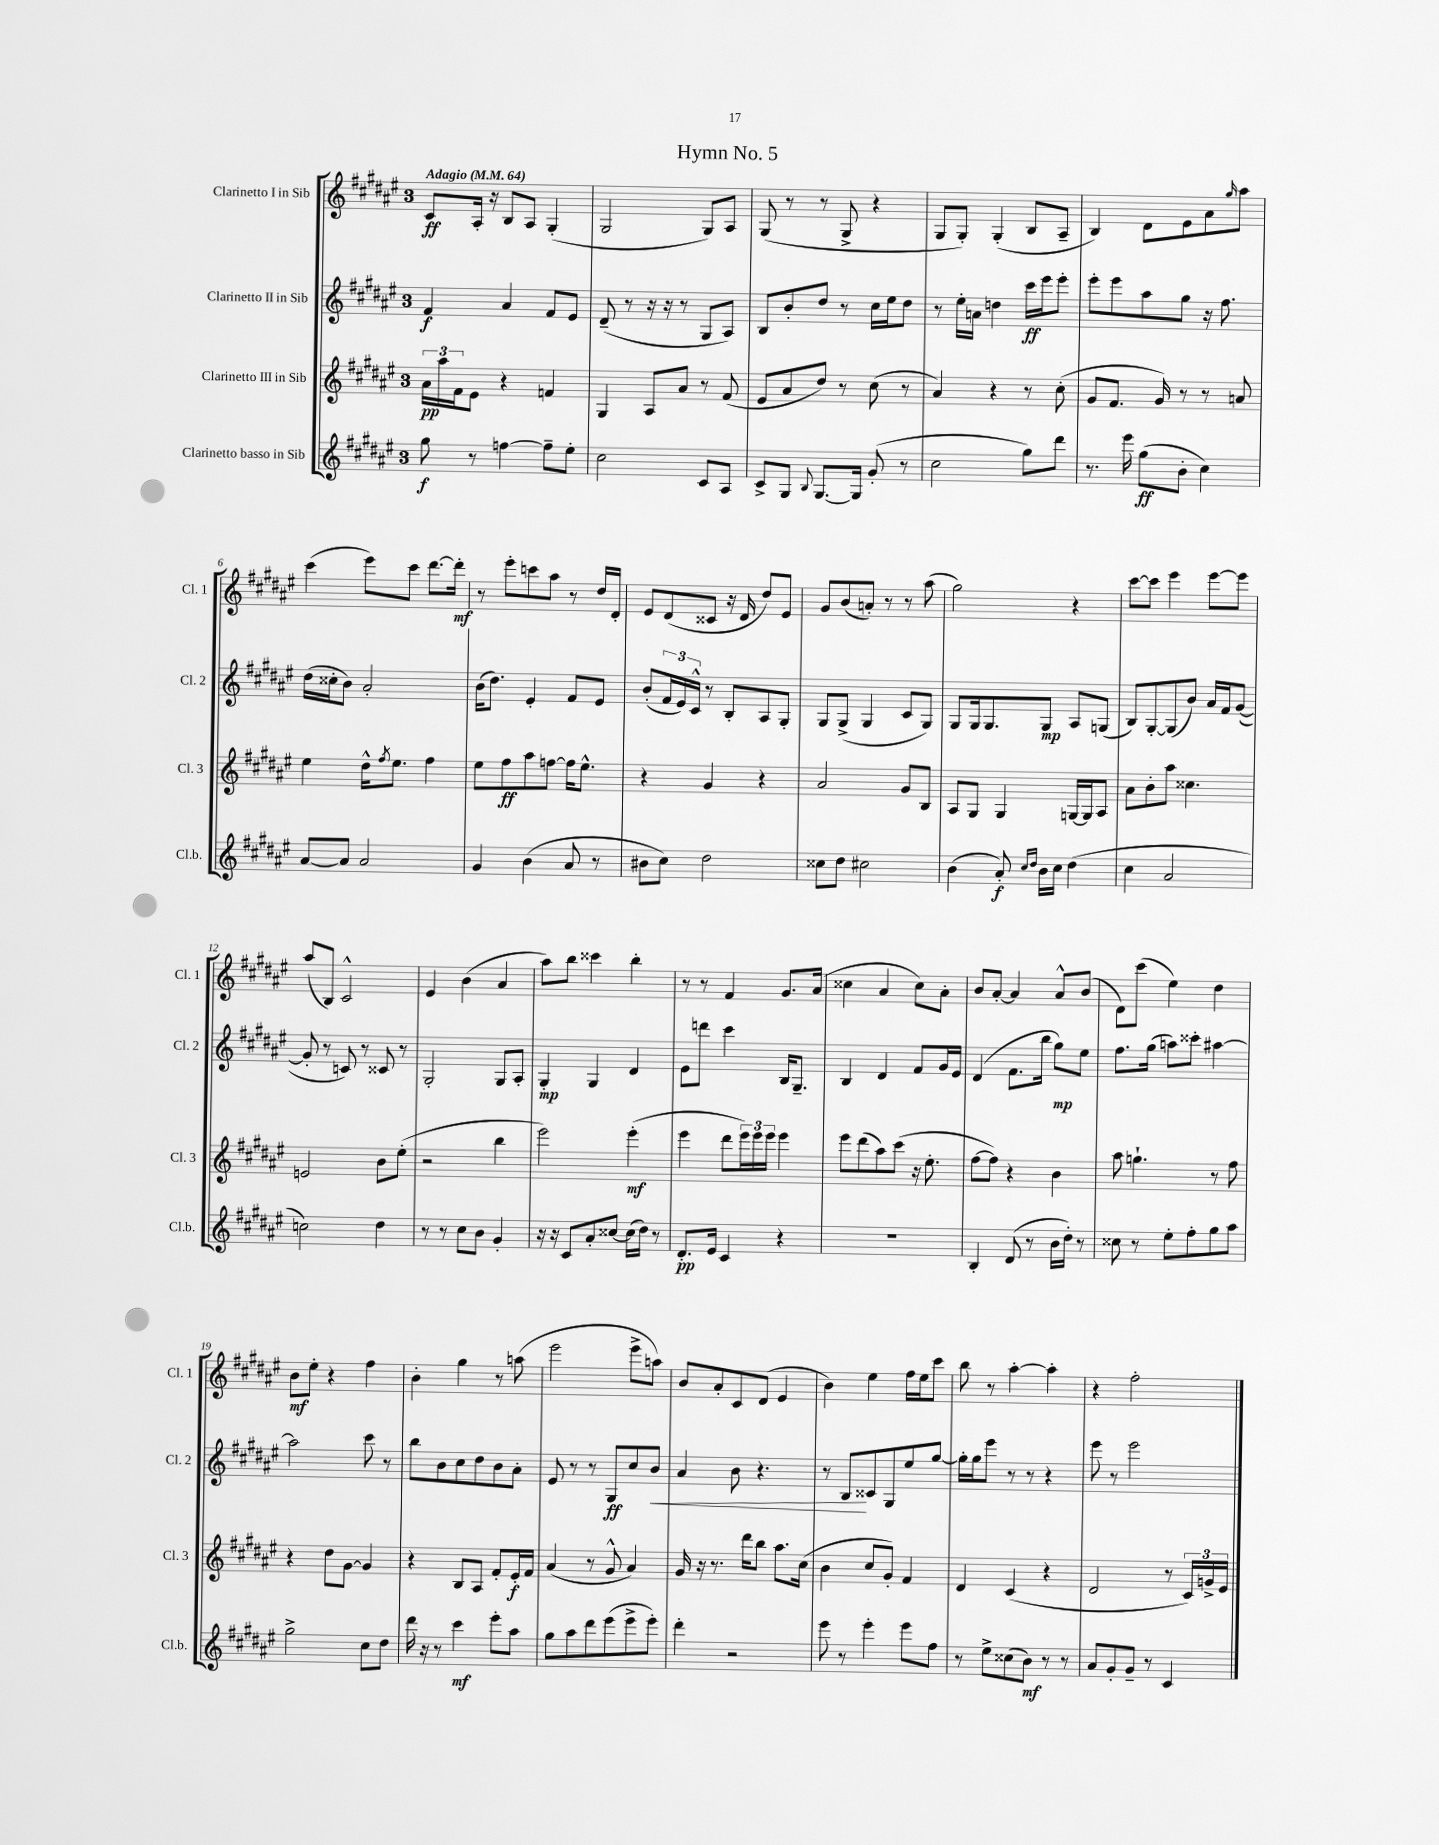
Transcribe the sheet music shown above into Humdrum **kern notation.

**kern	**dynam	**kern	**dynam	**kern	**dynam	**kern	**dynam
*part4	*part4	*part3	*part3	*part2	*part2	*part1	*part1
*staff4	*staff4	*staff3	*staff3	*staff2	*staff2	*staff1	*staff1
*I"Clarinetto basso in Sib	*	*I"Clarinetto III in Sib	*	*I"Clarinetto II in Sib	*	*I"Clarinetto I in Sib	*
*I'Cl.b.	*	*I'Cl. 3	*	*I'Cl. 2	*	*I'Cl. 1	*
*clefG2	*	*clefG2	*	*clefG2	*	*clefG2	*
*k[f#c#g#d#a#e#]	*	*k[f#c#g#d#a#e#]	*	*k[f#c#g#d#a#e#]	*	*k[f#c#g#d#a#e#]	*
*M3/4	*	*M3/4	*	*M3/4	*	*M3/4	*
*MM64	*	*MM64	*	*MM64	*	*MM64	*
=1	=1	=1	=1	=1	=1	=1	=1
!	!	!	!	!	!	!LO:TX:a:B:t=Adagio	!
8gg#\	f	24a#\LL	pp	4f#/	f	8c#/L	ff
.	.	24aa#\	.	.	.	.	.
.	.	24f#\J	.	.	.	.	.
8r	.	8e#\J	.	.	.	16A#'/Jk	.
.	.	.	.	.	.	16r	.
[4ffn\	.	4r	.	4a#/	.	8B/L	.
.	.	.	.	.	.	8A#/J	.
8ff~\L]	.	4fn/	.	8f#/L	.	(4G#'/	.
8ee#'\J	.	.	.	8e#/J	.	.	.
=2	=2	=2	=2	=2	=2	=2	=2
2cc#\	.	4G#/	.	(8d#~/	.	2G#/	.
.	.	.	.	8r	.	.	.
.	.	8A#/L	.	16r	.	.	.
.	.	.	.	16r	.	.	.
.	.	8a#/J	.	8r	.	.	.
8c#/L	.	8r	.	8G#/L	.	8G#/L)	.
8A#/J	.	(8f#/	.	8A#/J)	.	8A#/J	.
=3	=3	=3	=3	=3	=3	=3	=3
8c#^/L	.	8e#/L	.	8B/L	.	(8G#/	.
8G#/J	.	8a#/	.	8b'/	.	8r	.
8qqB/	.	.	.	.	.	.	.
[8.G#/L	.	8dd#/J)	.	8dd#/J	.	8r	.
.	.	8r	.	8r	.	8G#^/	.
16G#/Jk]	.	.	.	.	.	.	.
(8g#'/	.	(8cc#\	.	16cc#\LL	.	4r	.
.	.	.	.	16ee#\J	.	.	.
8r	.	8r	.	8dd#\J	.	.	.
=4	=4	=4	=4	=4	=4	=4	=4
2cc#\	.	4a#/)	.	8r	.	8G#/L	.
.	.	.	.	16ee#'\LL	.	8G#'/J)	.
.	.	.	.	16an\JJ	.	.	.
.	.	4r	.	4ddn\	.	(4G#'/	.
8gg#\L)	.	8r	.	16ccc#\LL	ff	8B/L	.
.	.	.	.	16eee#\J	.	.	.
8ddd#\J	.	(8cc#'\	.	8eee#'\J	.	8A#~/J	.
=5	=5	=5	=5	=5	=5	=5	=5
8.r	.	8g#/L	.	8eee#'\L	.	4B/)	.
.	.	8.f#/J	.	8eee#\	.	.	.
16eee#\	.	.	.	.	.	.	.
(8gg#\L	ff	.	.	8aa#\	.	8d#\L	.
.	.	16g#/)	.	.	.	.	.
8b'\J	.	8r	.	8gg#\J	.	8e#\	.
4cc#\)	.	8r	.	16r	.	8a#\	.
.	.	.	.	8.ff#\	.	.	.
.	.	.	.	.	.	16qqgg#/	.
.	.	8an/	.	.	.	8aa#\J	.
!!LO:LB:g=z
=6	=6	=6	=6	=6	=6	=6	=6
[8a#/L	.	4ee#\	.	(16dd#\LL	.	(4ccc#\	.
.	.	.	.	16cc##X'\J	.	.	.
8a#/J]	.	.	.	8b\J)	.	.	.
2a#/	.	16dd#^^\KL	.	2a#'/	.	8eee#\L)	.
.	.	8qff#/	.	.	.	.	.
.	.	8.ee#\J	.	.	.	.	.
.	.	.	.	.	.	8ccc#\J	.
.	.	4ff#\	.	.	.	[8.ddd#\L	.
.	.	.	.	.	.	16ddd#'\Jk]	mf
=7	=7	=7	=7	=7	=7	=7	=7
4g#/	.	8ee#\L	.	(16b\KL	.	8r	.
.	.	.	.	8.dd#\J)	.	.	.
.	.	8ff#\	ff	.	.	8eee#'\L	.
(4b\	.	8aa#\	.	4e#'/	.	8cccn\	.
.	.	[8ffn\J	.	.	.	8aa#\J	.
8a#/	.	16ff\KL]	.	8f#/L	.	8r	.
.	.	8.ee#^^\J	.	.	.	.	.
8r	.	.	.	8e#/J	.	16dd#/LL	.
.	.	.	.	.	.	16d#'/JJ	.
=8	=8	=8	=8	=8	=8	=8	=8
8b#X\L	.	4r	.	(8b'/L	.	8e#/L	.
8cc#\J)	.	.	.	24f#/L	.	(8d#/	.
.	.	.	.	24e#/)	.	.	.
.	.	.	.	24c#^^/JJ	.	.	.
2dd#\	.	4g#/	.	8r	.	8c##X/J	.
.	.	.	.	8B'/L	.	16r	.
.	.	.	.	.	.	16d#/	.
.	.	4r	.	8A#/	.	8dd#/L)	.
.	.	.	.	8G#'/J	.	8e#/J	.
=9	=9	=9	=9	=9	=9	=9	=9
8cc##X\L	.	2a#/	.	8G#/L	.	8g#/L	.
8dd#\J	.	.	.	(8G#^/J	.	(8b/	.
2cc#X\	.	.	.	4G#/	.	8an'/J)	.
.	.	.	.	.	.	8r	.
.	.	8g#/L	.	8c#/L	.	8r	.
.	.	8B/J	.	8G#/J)	.	(8aa#\	.
=10	=10	=10	=10	=10	=10	=10	=10
(4b\	.	8A#/L	.	8G#/L	.	2gg#\)	.
.	.	8G#/J	.	16G#/k	.	.	.
.	.	.	.	8.G#/	.	.	.
8a#'/)	f	4G#/	.	.	.	.	.
16qqcc#/LL	.	.	.	.	.	.	.
16qqdd#/JJ	.	.	.	.	.	.	.
16b\LL	.	.	.	8G#/J	mp	.	.
16cc#\JJ	.	.	.	.	.	.	.
(4dd#\	.	[16Gn/LL	.	8A#/L	.	4r	.
.	.	16G/J]	.	.	.	.	.
.	.	8A#/J	.	(8Gn/J	.	.	.
=11	=11	=11	=11	=11	=11	=11	=11
4cc#\	.	8a#\L	.	8B/L)	.	[8ccc#\L	.
.	.	8b'\	.	[8G#'/	.	8ccc#\J]	.
2a#/	.	8aa#\J	.	(8G#/]	.	4eee#\	.
.	.	4.cc##X\	.	8b/J)	.	.	.
.	.	.	.	16a#/LL	.	[8eee#\L	.
.	.	.	.	16f#/J	.	.	.
.	.	.	.	([8g#/J	.	8eee#\J]	.
!!LO:LB:g=z
=12	=12	=12	=12	=12	=12	=12	=12
2ccn\)	.	2en/	.	8g#'/]	.	(8aa#/L	.
.	.	.	.	8r	.	8B/J)	.
.	.	.	.	8cn/)	.	2c#^^/	.
.	.	.	.	8r	.	.	.
4dd#\	.	8b\L	.	8c##X/	.	.	.
.	.	(8ee#'\J	.	8r	.	.	.
=13	=13	=13	=13	=13	=13	=13	=13
8r	.	2r	.	2G#'/	.	4e#/	.
8r	.	.	.	.	.	.	.
8cc#\L	.	.	.	.	.	(4b\	.
8b\J	.	.	.	.	.	.	.
4g#'/	.	4bb\	.	8G#/L	.	4a#/	.
.	.	.	.	8A#'/J	.	.	.
=14	=14	=14	=14	=14	=14	=14	=14
16r	.	2eee#\)	.	4G#'/	mp	8aa#\L)	.
16r	.	.	.	.	.	.	.
8c#/L	.	.	.	.	.	8bb\J	.
8a#'/	.	.	.	4G#/	.	4ccc##X\	.
[8cc##X/J	.	.	.	.	.	.	.
(16cc##\LL]	.	(4eee#'\	mf	4d#/	.	4bb'\	.
16dd#\JJ)	.	.	.	.	.	.	.
8r	.	.	.	.	.	.	.
=15	=15	=15	=15	=15	=15	=15	=15
8.d#'/L	pp	4eee#\	.	8e#\L	.	8r	.
.	.	.	.	8dddn\J	.	8r	.
16e#/Jk	.	.	.	.	.	.	.
4c#/	.	8ddd#\L	.	4ccc#\	.	4f#/	.
.	.	24eee#\L)	.	.	.	.	.
.	.	24eee#\	.	.	.	.	.
.	.	24eee#\JJ	.	.	.	.	.
4r	.	4eee#\	.	16B/KL	.	8.g#/L	.
.	.	.	.	8.G#~/J	.	.	.
.	.	.	.	.	.	(16a#/Jk	.
=16	=16	=16	=16	=16	=16	=16	=16
2.r	.	8eee#\L	.	4B/	.	4cc##X\	.
.	.	(8ddd#\	.	.	.	.	.
.	.	8aa#\)	.	4d#/	.	4a#/	.
.	.	(8ccc#\J	.	.	.	.	.
.	.	16r	.	8f#/L	.	8cc##\L)	.
.	.	8.ee#'\	.	.	.	.	.
.	.	.	.	16g#/L	.	8a#'\J	.
.	.	.	.	16e#/JJ	.	.	.
=17	=17	=17	=17	=17	=17	=17	=17
4B'/	.	[8ff#\L	.	(4d#/	.	8b/L	.
.	.	8ff#\J])	.	.	.	[8a#'/J	.
(8d#/	.	4r	.	8.f#\L	.	4a#/]	.
8r	.	.	.	.	.	.	.
.	.	.	.	16bb\Jk	.	.	.
16b\LL	.	4b\	.	8gg#\L)	mp	8a#^^/L	.
16dd#'\JJ)	.	.	.	.	.	.	.
8r	.	.	.	8ee#\J	.	(8b/J	.
=18	=18	=18	=18	=18	=18	=18	=18
8cc##X\	.	8aa#\	.	8.ff#\L	.	8d#\L)	.
8r	.	4.ggn`\	.	.	.	(8ccc#\J	.
.	.	.	.	(16gg#\Jk	.	.	.
8ee#'\L	.	.	.	8aan\L)	.	4ee#\)	.
8ff#'\	.	.	.	8ccc##X'\J	.	.	.
8gg#\	.	8r	.	[4aa#X\	.	4dd#\	.
8aa#\J	.	8ff#\	.	.	.	.	.
!!LO:LB:g=z
=19	=19	=19	=19	=19	=19	=19	=19
2gg#^\	.	4r	.	2aa#\]	.	8b\L	mf
.	.	.	.	.	.	8ee#'\J	.
.	.	8dd#\L	.	.	.	4r	.
.	.	[8g#\J	.	.	.	.	.
8cc#\L	.	4g#/]	.	8ccc#\	.	4ff#\	.
8dd#\J	.	.	.	8r	.	.	.
=20	=20	=20	=20	=20	=20	=20	=20
16ddd#\	.	4r	.	8bb\L	.	4b'\	.
16r	.	.	.	.	.	.	.
8r	.	.	.	8b\	.	.	.
4ccc#\	mf	8B/L	.	8cc#\	.	4gg#\	.
.	.	8A#/J	.	8dd#\	.	.	.
8eee#'\L	.	8f#'/L	.	8b\	.	8r	.
8aa#\J	.	16e#'/L	f	8a#'\J	.	(8aan\	.
.	.	16f#/JJ	.	.	.	.	.
=21	=21	=21	=21	=21	=21	=21	=21
8gg#\L	.	(4a#/	.	8e#/	.	2eee#\	.
8aa#\	.	.	.	8r	.	.	.
8ddd#\	.	8r	.	8r	.	.	.
(8eee#\	.	8g#^^/	.	8G#/L	ff	.	.
8eee#^\	.	4a#/)	.	8cc#/	.	8eee#^\L	.
!	!	!	!	!	!LO:HP:b	!	!
8eee#'\J)	.	.	.	8b/J	<	8aan\J)	.
=22	=22	=22	=22	=22	=22	=22	=22
4ddd#'\	.	16g#/	.	4a#/	.	8b/L	.
.	.	16r	.	.	.	.	.
.	.	8.r	.	.	.	8a#'/	.
2r	.	.	.	8b\	.	8c#/	.
.	.	16ddd#\KL	.	.	.	.	.
.	.	8bb\J	.	4.r	.	(8d#/J	.
.	.	8.aa#\L	.	.	.	4e#/	.
.	.	(16cc#\Jk	.	.	.	.	.
=23	=23	=23	=23	=23	=23	=23	=23
8eee#\	.	4b\	.	8r	.	4b\)	.
8r	.	.	.	8B/L	.	.	.
4eee#'\	.	8cc#/L	.	8c##X/	[	4ee#\	.
.	.	8g#'/J)	.	8G#/	.	.	.
8eee#\L	.	4f#/	.	8ee#/	.	16ff#\LL	.
.	.	.	.	.	.	16ee#\J	.
8ff#\J	.	.	.	[8gg#/J	.	8ccc#\J	.
=24	=24	=24	=24	=24	=24	=24	=24
8r	.	4d#/	.	16gg#'\LL]	.	8bb\	.
.	.	.	.	16gg#\J	.	.	.
8ee#^\L	.	.	.	8eee#\J	.	8r	.
(8cc##X\	.	(4c#/	.	8r	.	[4aa#'\	.
8b\J)	mf	.	.	8r	.	.	.
8r	.	4r	.	4r	.	4aa#'\]	.
8r	.	.	.	.	.	.	.
=25	=25	=25	=25	=25	=25	=25	=25
8a#/L	.	2d#/	.	8eee#\	.	4r	.
8g#'/	.	.	.	8r	.	.	.
8g#~/J	.	.	.	2eee#\	.	2ff#'\	.
8r	.	.	.	.	.	.	.
4c#/	.	8r	.	.	.	.	.
.	.	24c#/LL)	.	.	.	.	.
.	.	24gn^/	.	.	.	.	.
.	.	24e#/JJ	.	.	.	.	.
==	==	==	==	==	==	==	==
*-	*-	*-	*-	*-	*-	*-	*-
